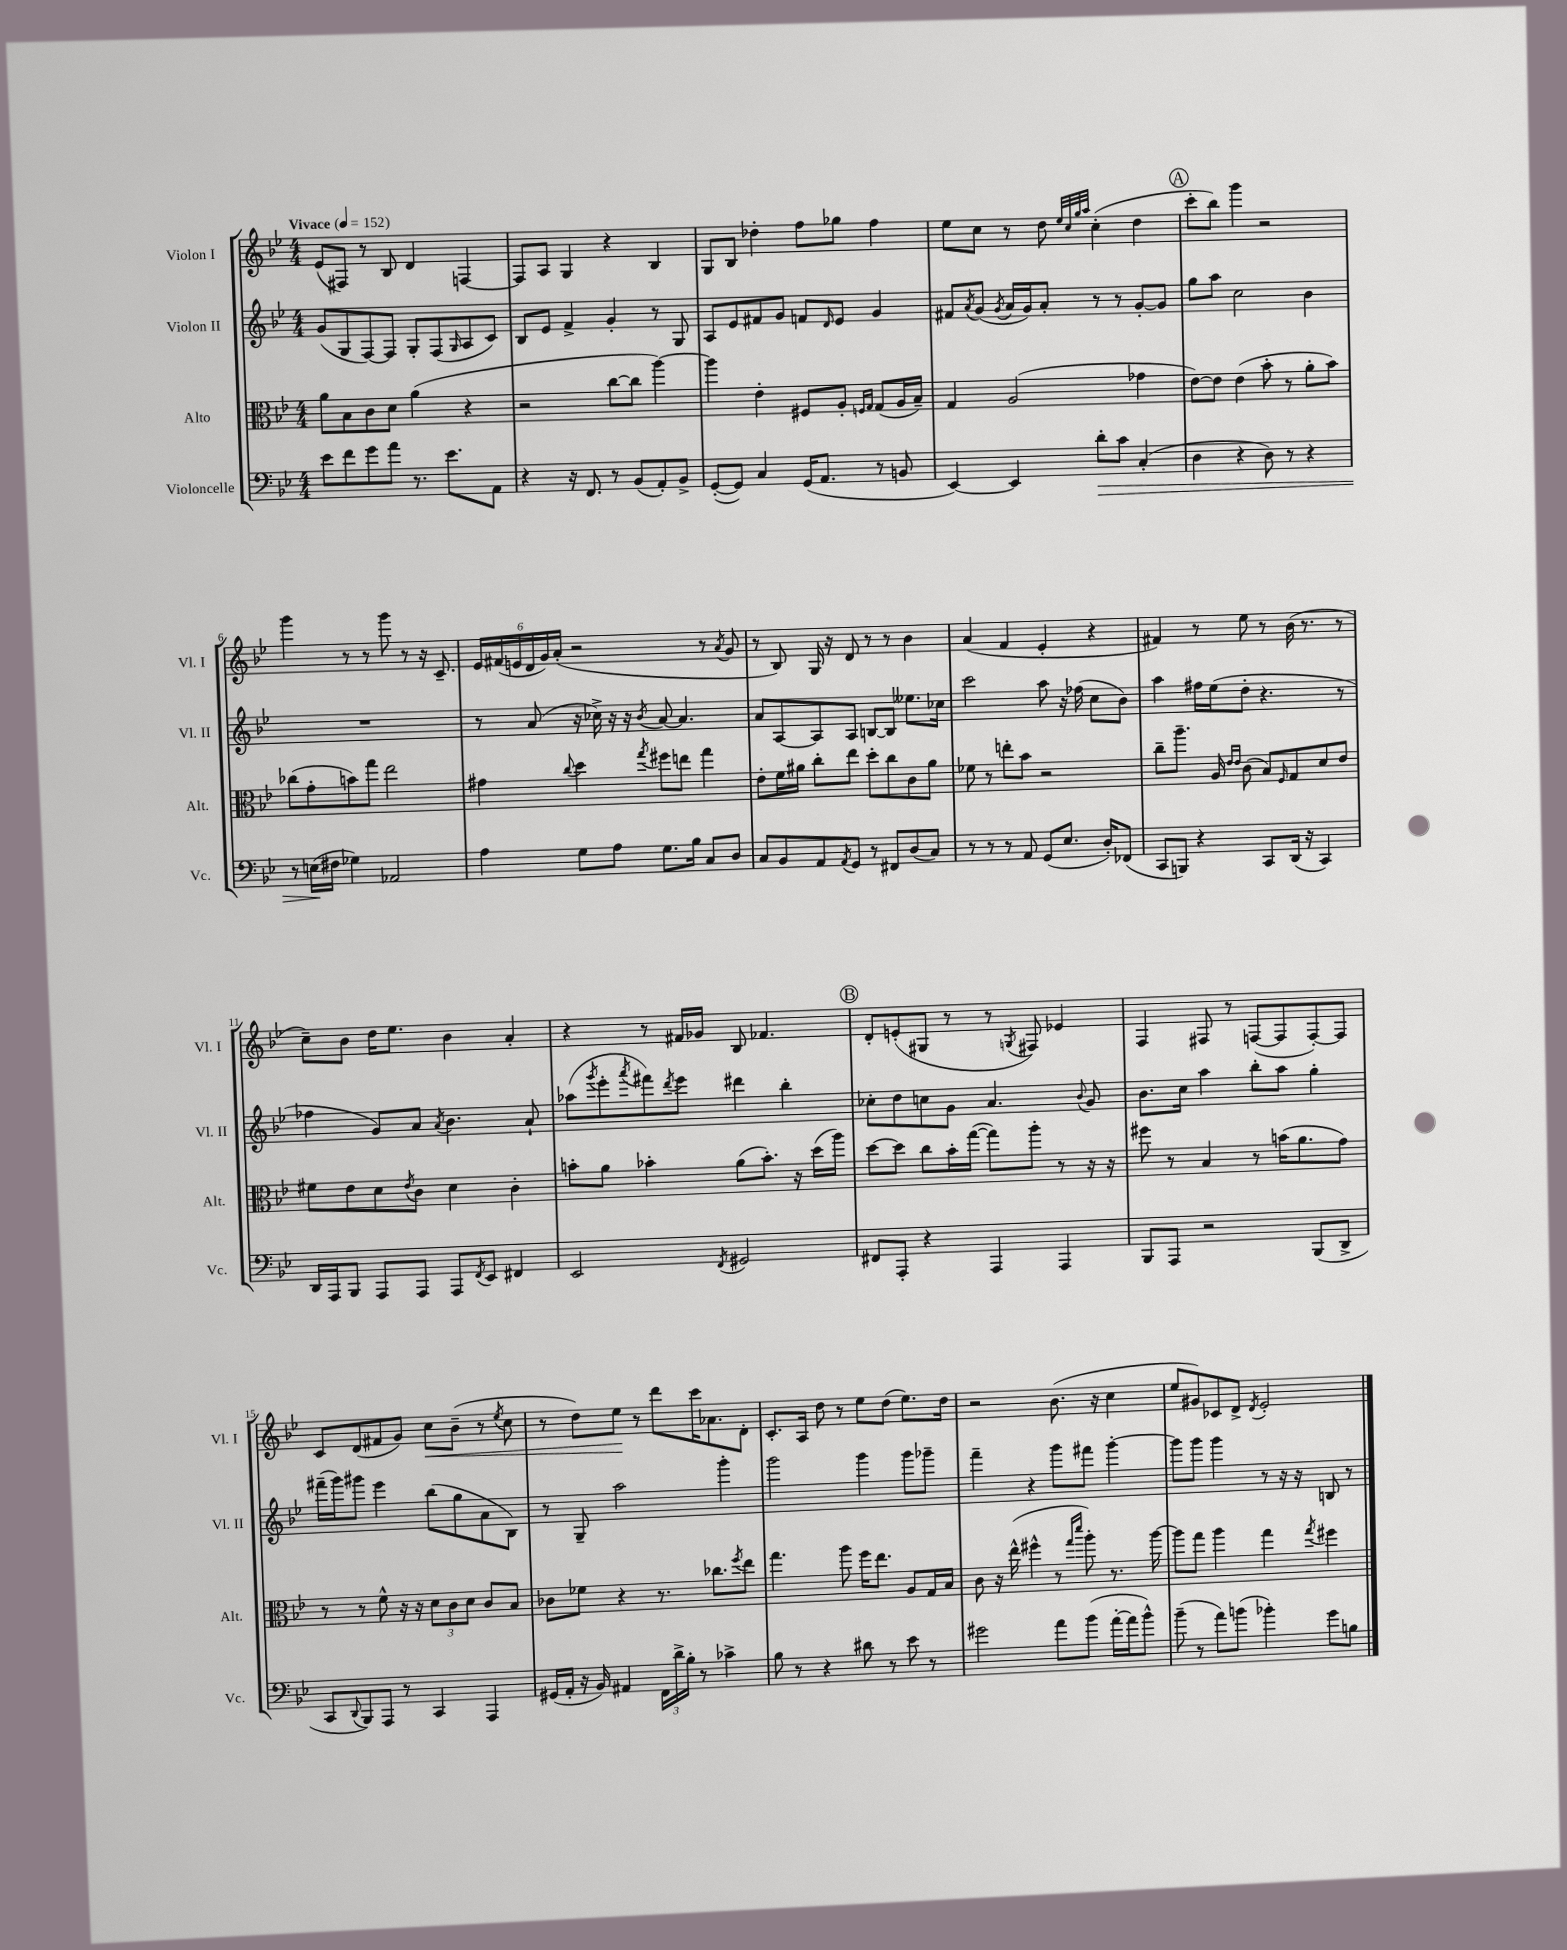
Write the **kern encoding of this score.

**kern	**dynam	**kern	**kern	**kern	**dynam
*part4	*part4	*part3	*part2	*part1	*part1
*staff4	*staff4	*staff3	*staff2	*staff1	*staff1
*I"Violoncelle	*	*I"Alto	*I"Violon II	*I"Violon I	*
*I'Vc.	*	*I'Alt.	*I'Vl. II	*I'Vl. I	*
*clefF4	*	*clefC3	*clefG2	*clefG2	*
*k[b-e-]	*	*k[b-e-]	*k[b-e-]	*k[b-e-]	*
*M4/4	*	*M4/4	*M4/4	*M4/4	*
*MM152	*	*MM152	*MM152	*MM152	*
=1	=1	=1	=1	=1	=1
!	!	!	!	!LO:TX:a:B:t=Vivace	!
8e-\L	.	8a\L	(8g/L	(8e-/L	.
8f\	.	8B-\	8G/	8F#X/J)	.
8g\	.	8c\	[8F/)	8r	.
8a\J	.	8d\J	8F/J]	8B-/	.
8.r	.	(4a\	8G'/L	4d/	.
.	.	.	(8F/	.	.
8.e-\L	.	.	.	.	.
.	.	.	16qqG/	.	.
.	.	4r	8A/	[4Fn/	.
8AA\J	.	.	8c/J)	.	.
=2	=2	=2	=2	=2	=2
4r	.	2r	8B-/L	8F/L]	.
.	.	.	8e-/J	8A/J	.
16r	.	.	4f^/	4G/	.
8.FF/	.	.	.	.	.
8r	.	[8cc\L	4g'/	4r	.
(8BB-/L	.	8cc\J]	.	.	.
8AA'/)	.	[4aa\)	8r	4B-/	.
8BB-^/J	.	.	8G/	.	.
=3	=3	=3	=3	=3	=3
([8GG'/L	.	4aa\]	8A/L	8G/L	.
8GG/J])	.	.	8e-/	8B-/J	.
4C/	.	4e-'\	8f#X/	4dd-X'\	.
.	.	.	8g/J	.	.
(16GG/KL	.	8F#X/L	8fn/L	8ff\L	.
8.AA/J	.	.	.	.	.
.	.	.	16qqd/	.	.
.	.	8A'/J	8e-/J	8gg-X\J	.
.	.	16qqFn/LL	.	.	.
.	.	16qqG/JJ	.	.	.
8r	.	(8G/L	4g/	4ff\	.
8BBn/	.	16A/L	.	.	.
.	.	16B-~/JJ)	.	.	.
=4	=4	=4	=4	=4	=4
[4EE-/)	.	4G/	8f#X/L	8ee-\L	.
.	.	.	8qa/	.	.
.	.	.	(8g/J	8cc\J	.
.	.	.	8qg/	.	.
4EE-/]	.	(2A/	16a/LL	8r	.
.	.	.	16g/J)	.	.
.	.	.	8a'/J	8dd\	.
.	.	.	.	32qqee-/LLL	.
.	.	.	.	32qqcc/	.
.	.	.	.	32qqgg/	.
.	.	.	.	32qqaa/JJJ	.
!	!LO:HP:b	!	!	!	!
8d'\L	>	.	8r	(4cc'\	.
8c\J	.	.	8r	.	.
(4C'/	.	4g-X\	[8g'/L	4dd\	.
.	.	.	8g/J]	.	.
!!LO:REH:place=s1:t=A
=5	=5	=5	=5	=5	=5
4D\	.	[8e-\L)	8gg\L	8ccc'\L	.
.	.	8e-\J]	8aa\J	8bb-\J)	.
4r	.	(4e-\	2cc\	4ggg\	.
8D\)	.	8b-'\	.	2r	.
8r	.	8r	.	.	.
4r	.	8a'\L	4b-\	.	.
.	.	8b-\J)	.	.	.
!!LO:LB:g=z
=6	=6	=6	=6	=6	=6
8r	.	(8cc-X\L	1r	4ggg\	.
(16En\LL	.	8g'\	.	.	.
16F#X\JJ	]	.	.	.	.
4G-X\)	.	8bn\)	.	8r	.
.	.	8gg\J	.	8r	.
2AA-X/	.	2ee-\	.	8ggg\	.
.	.	.	.	8r	.
.	.	.	.	16r	.
.	.	.	.	8.c~/	.
=7	=7	=7	=7	=7	=7
4A\	.	4g#X\	8r	24e-/LL	.
.	.	.	.	(24f#X/	.
.	.	.	.	24en/	.
.	.	.	(8a/	24d/	.
.	.	.	.	24g/)	.
.	.	.	.	(24a'/JJ	.
.	.	8qqcc/	.	.	.
8G\L	.	4dd\	16r	2r	.
.	.	.	16cc-X^\)	.	.
8A\J	.	.	16r	.	.
.	.	.	16r	.	.
.	.	8qgg/	8qb-/	.	.
8.G\L	.	8ff#X\L	[8a/	.	.
.	.	8een\J	4.a/]	.	.
16B-\Jk	.	.	.	.	.
8C/L	.	4gg\	.	8r	.
.	.	.	.	8qa/	.
8D/J	.	.	.	8g/	.
=8	=8	=8	=8	=8	=8
8C/L	.	8e-'\L	8a/L	8r	.
8BB-/	.	16f\L	[8A/	8B-/)	.
.	.	16a#X\JJ	.	.	.
8AA/	.	8cc'\L	8A/]	16G/	.
.	.	.	.	16r	.
8qAA/	.	.	.	.	.
8GG/J	.	8ee-\J	8A/J	8d/	.
8r	.	8dd'\L	[8Bn/L	8r	.
8FF#X/L	.	8cc\	8B/J]	8r	.
(8D/	.	8c\	8.ee--X\L	4b-\	.
8C/J)	.	8a#\J	.	.	.
.	.	.	16cc-X\Jk	.	.
=9	=9	=9	=9	=9	=9
8r	.	8f-X\	2ccc\	(4a/	.
8r	.	8r	.	.	.
8r	.	8een'\L	.	4f/	.
8AA/	.	8b-\J	.	.	.
(8GG/L	.	2r	8aa\	4e-'/	.
8.E-/J	.	.	16r	.	.
.	.	.	(16ff-X\	.	.
.	.	.	8cc\L	4r	.
16D'/KL)	.	.	.	.	.
(8FF-X/J	.	.	8b-\J)	.	.
=10	=10	=10	=10	=10	=10
8CC/L	.	8cc~\L	4aa\	4f#X/)	.
8BBBn/J)	.	8.aa~\J	.	.	.
4r	.	.	16ff#X\LL	8r	.
.	.	16A/	(16ee-\J	.	.
.	.	16qqe-/LL	.	.	.
.	.	16qqe-/JJ	.	.	.
.	.	(8c\	8dd'\J	8ee-\	.
8CC/L	.	8B-/L)	4.r	8r	.
.	.	16qqF/	.	.	.
(16DD/Jk	.	8G/	.	(16b-\	.
16r	.	.	.	8.r	.
4CC/)	.	8d/	.	.	.
.	.	8e-/J	8r	8r	.
!!LO:LB:g=z
=11	=11	=11	=11	=11	=11
16DD/LL	.	8f#X\L	4ff-X\	8cc~\L)	.
16AAA/J	.	.	.	.	.
8BBB-/J	.	8e-\	.	8b-\J	.
8AAA/L	.	8d\	8g/L)	16dd\KL	.
.	.	.	.	8.ee-\J	.
.	.	8qe-/	.	.	.
8AAA/J	.	8c\J	8a/J	.	.
.	.	.	8qa/	.	.
8AAA/L	.	4d\	4.b-\	4b-\	.
8qFF/	.	.	.	.	.
8EE-/J	.	.	.	.	.
4FF#X/	.	4c'\	.	4a'/	.
.	.	.	8a`/	.	.
=12	=12	=12	=12	=12	=12
2EE-/	.	8bn'\L	(8aa-X\L	4r	.
.	.	.	8qggg/	.	.
.	.	8a\J	8eee-'\	.	.
.	.	.	8qaaa/	.	.
.	.	4b-X'\	8fff#X\)	8r	.
.	.	.	8qddd/	.	.
.	.	.	8eee-\J	16f#X/LL	.
.	.	.	.	16g-X/JJ	.
8qFF/	.	.	.	.	.
2GG#X/	.	(8a\L	4ddd#X\	8B-/	.
.	.	8.b-'\J)	.	4.f-X/	.
.	.	.	4bb-'\	.	.
.	.	16r	.	.	.
.	.	(16dd\LL	.	.	.
.	.	16aa\JJ)	.	.	.
!!LO:REH:place=s1:t=B
=13	=13	=13	=13	=13	=13
8FF#X/L	.	[8dd\L	8cc-X'\L	8d'/L	.
8AAA'/J	.	8dd\J]	8dd\	(8en'/	.
4r	.	8cc\L	8ccn\	8G#X/J	.
.	.	16b-'\L	8g\J	8r	.
.	.	([16gg\JJ	.	.	.
4AAA/	.	8gg\L])	4.a/	8r	.
.	.	.	.	8qGn/	.
.	.	8aa'\J	.	8F#X/)	.
4AAA/	.	8r	.	4e-X/	.
.	.	.	8qqb-/	.	.
.	.	16r	8g/	.	.
.	.	16r	.	.	.
=14	=14	=14	=14	=14	=14
8BBB-/L	.	8ff#X\	8.b-\L	4F/	.
8AAA/J	.	8r	.	.	.
.	.	.	16cc\Jk	.	.
2r	.	4B-/	4aa\	8F#X/	.
.	.	.	.	8r	.
.	.	8r	8bb-'\L	([8Fn/L	.
.	.	(16bn\KL	8aa\J	8F/]	.
.	.	8.a\	.	.	.
(8BBB-/L	.	.	4gg'\	[8F'/)	.
8DD^/J	.	8g\J)	.	8F/J]	.
!!LO:LB:g=z
=15	=15	=15	=15	=15	=15
8CC/L	.	8r	(16fff#X~\LL	8c/L	.
.	.	.	16ggg\J)	.	.
8qqDD/	.	.	.	.	.
8BBB-/)	.	8r	8ggg#X\J	(8d/	.
8AAA/J	.	8f^^\	4eee-\	8f#X/	.
8r	.	16r	.	8g/J)	.
.	.	16r	.	.	.
!	!	!	!	!	!LO:HP:b
4CC/	.	12d\L	(8bb-\L	8cc\L	<
.	.	12c\	.	.	.
.	.	.	8gg\	(8b-~\J	.
.	.	12d\J	.	.	.
4AAA/	.	8c/L	8a\	8r	.
.	.	.	.	8qee-/	.
.	.	8B-/J	8B-\J)	8cc\	.
=16	=16	=16	=16	=16	=16
(16GG#X/LL	.	8c-X\L	8r	8r	.
16AA'/JJ	.	.	.	.	.
16r	.	8f-X\J	8G~/	8dd\L)	.
16BB-/)	.	.	.	.	.
4AA#X/	.	4r	2aa\	8ee-\J	.
.	.	.	.	8r	[
24FF\LL	.	8.r	.	8ddd\L	.
24d^\	.	.	.	.	.
24B-'\JJ	.	.	.	.	.
8r	.	.	.	16ccc\K	.
.	.	8.cc-X\L	.	8.a-X\	.
4c-X^\	.	.	4ggg'\	.	.
.	.	8qff/	.	.	.
.	.	8ee-\J	.	8d'\J	.
=17	=17	=17	=17	=17	=17
8B-\	.	4.gg\	2ggg\	8.c'/L	.
8r	.	.	.	.	.
.	.	.	.	16A/Jk	.
4r	.	.	.	8dd\	.
.	.	8aa\	.	8r	.
8d#X\	.	16ff\KL	4ggg\	8ee-\L	.
.	.	8.ee-\J	.	.	.
8r	.	.	.	(8dd\J	.
8e-\	.	8A/L	8ggg\L	8.ee-\L)	.
8r	.	16G/L	8ggg-X~\J	.	.
.	.	16B-/JJ	.	16dd\Jk	.
=18	=18	=18	=18	=18	=18
2g#X\	.	8c\	4fff~\	2r	.
.	.	16r	.	.	.
.	.	(16ee-^^\	.	.	.
.	.	4ff#X^^\	4r	.	.
8a\L	.	8r	8ggg\L	(8.b-\	.
.	.	16qqgg/LL	.	.	.
.	.	16qqddd/JJ	.	.	.
(8b-\J	.	8aa'\)	8fff#X\J	.	.
.	.	.	.	16r	.
[16a'\LL	.	8.r	[4ggg'\	4cc\	.
16a\J]	.	.	.	.	.
8b-^^\J)	.	.	.	.	.
.	.	[16aa\	.	.	.
=19	=19	=19	=19	=19	=19
(8b-~\	.	8aa\L]	8ggg\L]	8ee-/L	.
8r	.	8gg\J	8ggg\J	8g#X/)	.
8a\L)	.	4aa\	4ggg\	8c-X/	.
(8bn\J	.	.	.	8d^/J	.
.	.	.	.	8qd/	.
4b-X'\)	.	4gg\	8r	2e-'/	.
.	.	.	16r	.	.
.	.	.	16r	.	.
.	.	8qgg/	.	.	.
8g\L	.	4ff#X\	8Bn/	.	.
8Bn\J	.	.	8r	.	.
==	==	==	==	==	==
*-	*-	*-	*-	*-	*-
